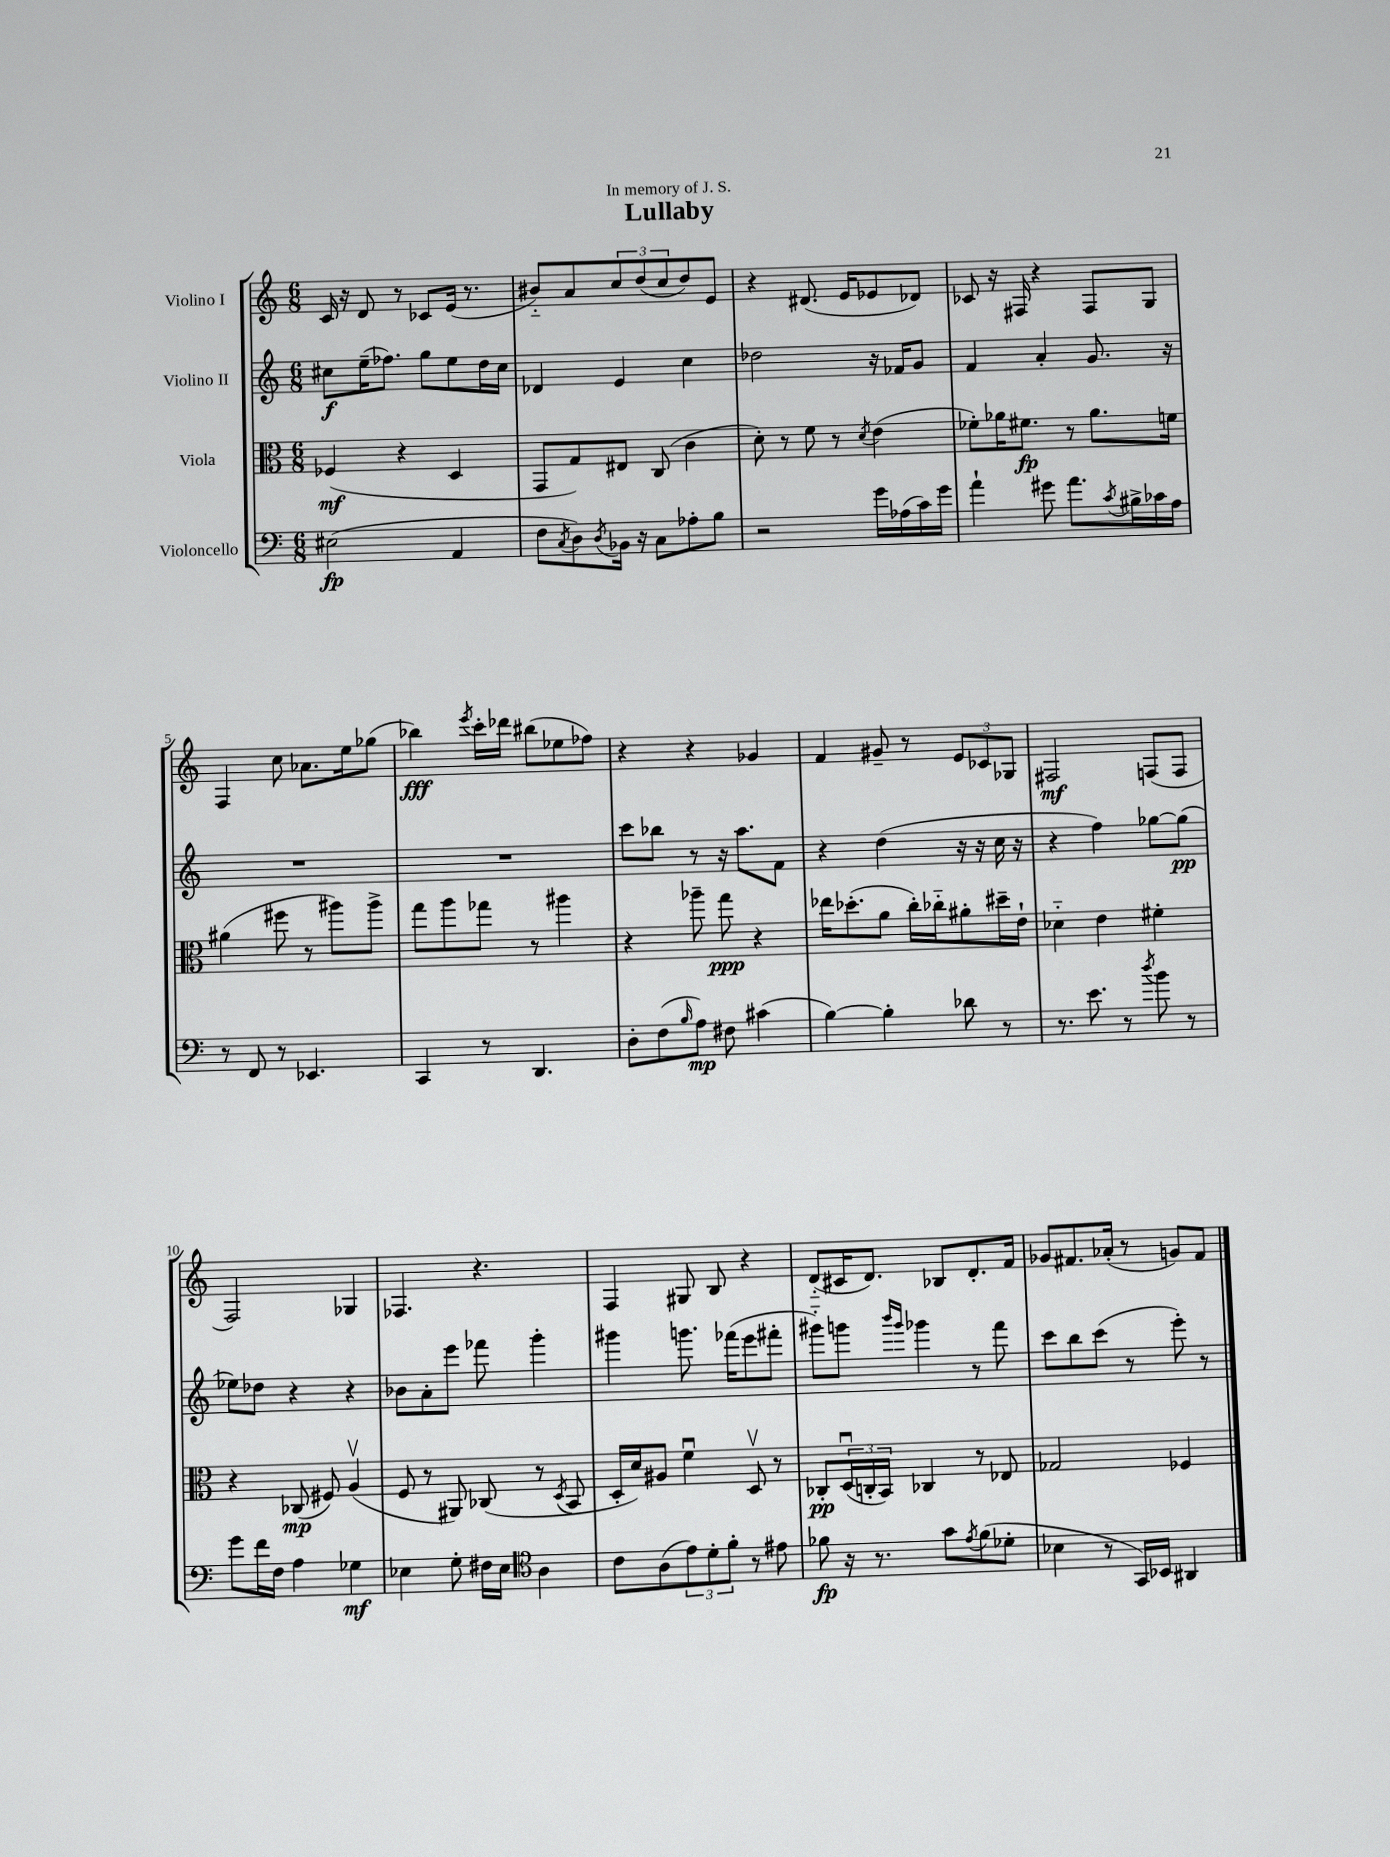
\header { title = "Lullaby" dedication = "In memory of J. S." }
<<
\new StaffGroup <<
\new Staff = "s0" \with { instrumentName = "Violino I" } {
    \clef treble \key c \major \numericTimeSignature \time 6/8
    c'16 r16 d'8 r8 ces'8 e'16( r8. |
    bis'8-_) a'8 \tuplet 3/2 { c''8 d''8( c''8 } d''8) e'8 |
    r4 dis'8.( e'16 ees'8 des'8) |
    ces'8 r16 fis16 r4 fis8 g8 |
    f4 c''8 aes'8. e''16 ges''8( |
    bes''4\fff) \acciaccatura { e'''8 } c'''16-. des'''16 bis''8( ees''8 fes''8) |
    r4 r4 ges'4 |
    f'4 gis'8-- r8 \tuplet 3/2 { e'8 ces'8 ges8 } |
    fis2\mf f8( f8 |
    f2) ges4 |
    fes4. r4. |
    f4 gis8 b8 r4 |
    d'8-_( cis'16 d'8.) bes8 d'8.-. f'16 |
    ges'8 fis'8. aes'16-.( r8 g'8) fis'8 \bar "|." |
}
\new Staff = "s1" \with { instrumentName = "Violino II" } {
    \clef treble \key c \major \numericTimeSignature \time 6/8
    cis''8\f e''16--( fes''8.) g''8 e''8 d''16 cis''16 |
    des'4 e'4 c''4 |
    des''2 r16 fes'16 g'8 |
    f'4 a'4-. g'8. r16 |
    R2. |
    R2. |
    c'''8 bes''8 r8 r16 a''8. f'8 |
    r4 d''4( r16 r16 c''16 r16 |
    r4 f''4) ges''8~ ges''8\pp( |
    ees''8) des''8 r4 r4 |
    bes'8 a'8-. e'''8 fes'''8 g'''4-. |
    gis'''4 g'''8. fes'''16( e'''8 fis'''8-. |
    gis'''8-_) g'''8 \grace { b'''16 g'''16 } ges'''4 r8 f'''8 |
    c'''8 b''8 c'''8( r8 e'''8-.) r8 \bar "|." |
}
\new Staff = "s2" \with { instrumentName = "Viola" } {
    \clef alto \key c \major \numericTimeSignature \time 6/8
    fes4\mf( r4 d4 |
    g,8 g8) eis8 c8( c'4 |
    d'8-.) r8 f'8 r8 \acciaccatura { d'8 } e'4( |
    fes'8-.) aes'16 fis'8.\fp r8 aes'8. f'16 |
    ais'4( fis''8 r8 ais''8) ais''8-> |
    g''8 a''8 ges''8 r8 ais''4 |
    r4 aes''8-- g''8\ppp r4 |
    ees''16 des''8.-.( a'8 c''16-.) ces''16-_ ais'8-. dis''16-- e'16-! |
    des'4-_ e'4 fis'4-. |
    r4 ces8\mp( fis8) a4\upbow( |
    f8 r8 ais,8) ces8( r8 \acciaccatura { d8 } b,8 |
    d16-. d'16) ais8 f'4\downbow d8\upbow r8 |
    ces8-.\pp \tuplet 3/2 { d16\downbow( c16-. b,16) } ces4 r8 ees8 |
    ges2 fes4 \bar "|." |
}
\new Staff = "s3" \with { instrumentName = "Violoncello" } {
    \clef bass \key c \major \numericTimeSignature \time 6/8
    eis2\fp( a,4 |
    f8 \acciaccatura { c8 } d8) \acciaccatura { d8 } bes,16 r16 c8 aes8-. b8 |
    r2 g'16 aes16( c'16) g'16 |
    a'4-! gis'8 a'8. \acciaccatura { c'8 } bis16-> ces'16 a16 |
    r8 f,8 r8 ees,4. |
    c,4 r8 d,4. |
    d8-. f8( \grace { b16 } a8\mp) fis8 cis'4( |
    b4~) b4-. des'8 r8 |
    r8. e'8. r8 \acciaccatura { d''8 } b'8 r8 |
    g'8 f'16 f16 a4 ges4\mf |
    ees4 g8-. fis16 ees16 \clef tenor a4 |
    c'8 a8( \tuplet 3/2 { e'8) d'8-. f'8-. } r8 eis'8 |
    fes'8\fp r16 r8. g'8 \acciaccatura { e'8 } fes'8( des'8-. |
    bes4 r8 g,16) bes,16 ais,4 \bar "|." |
}
>>
>>
